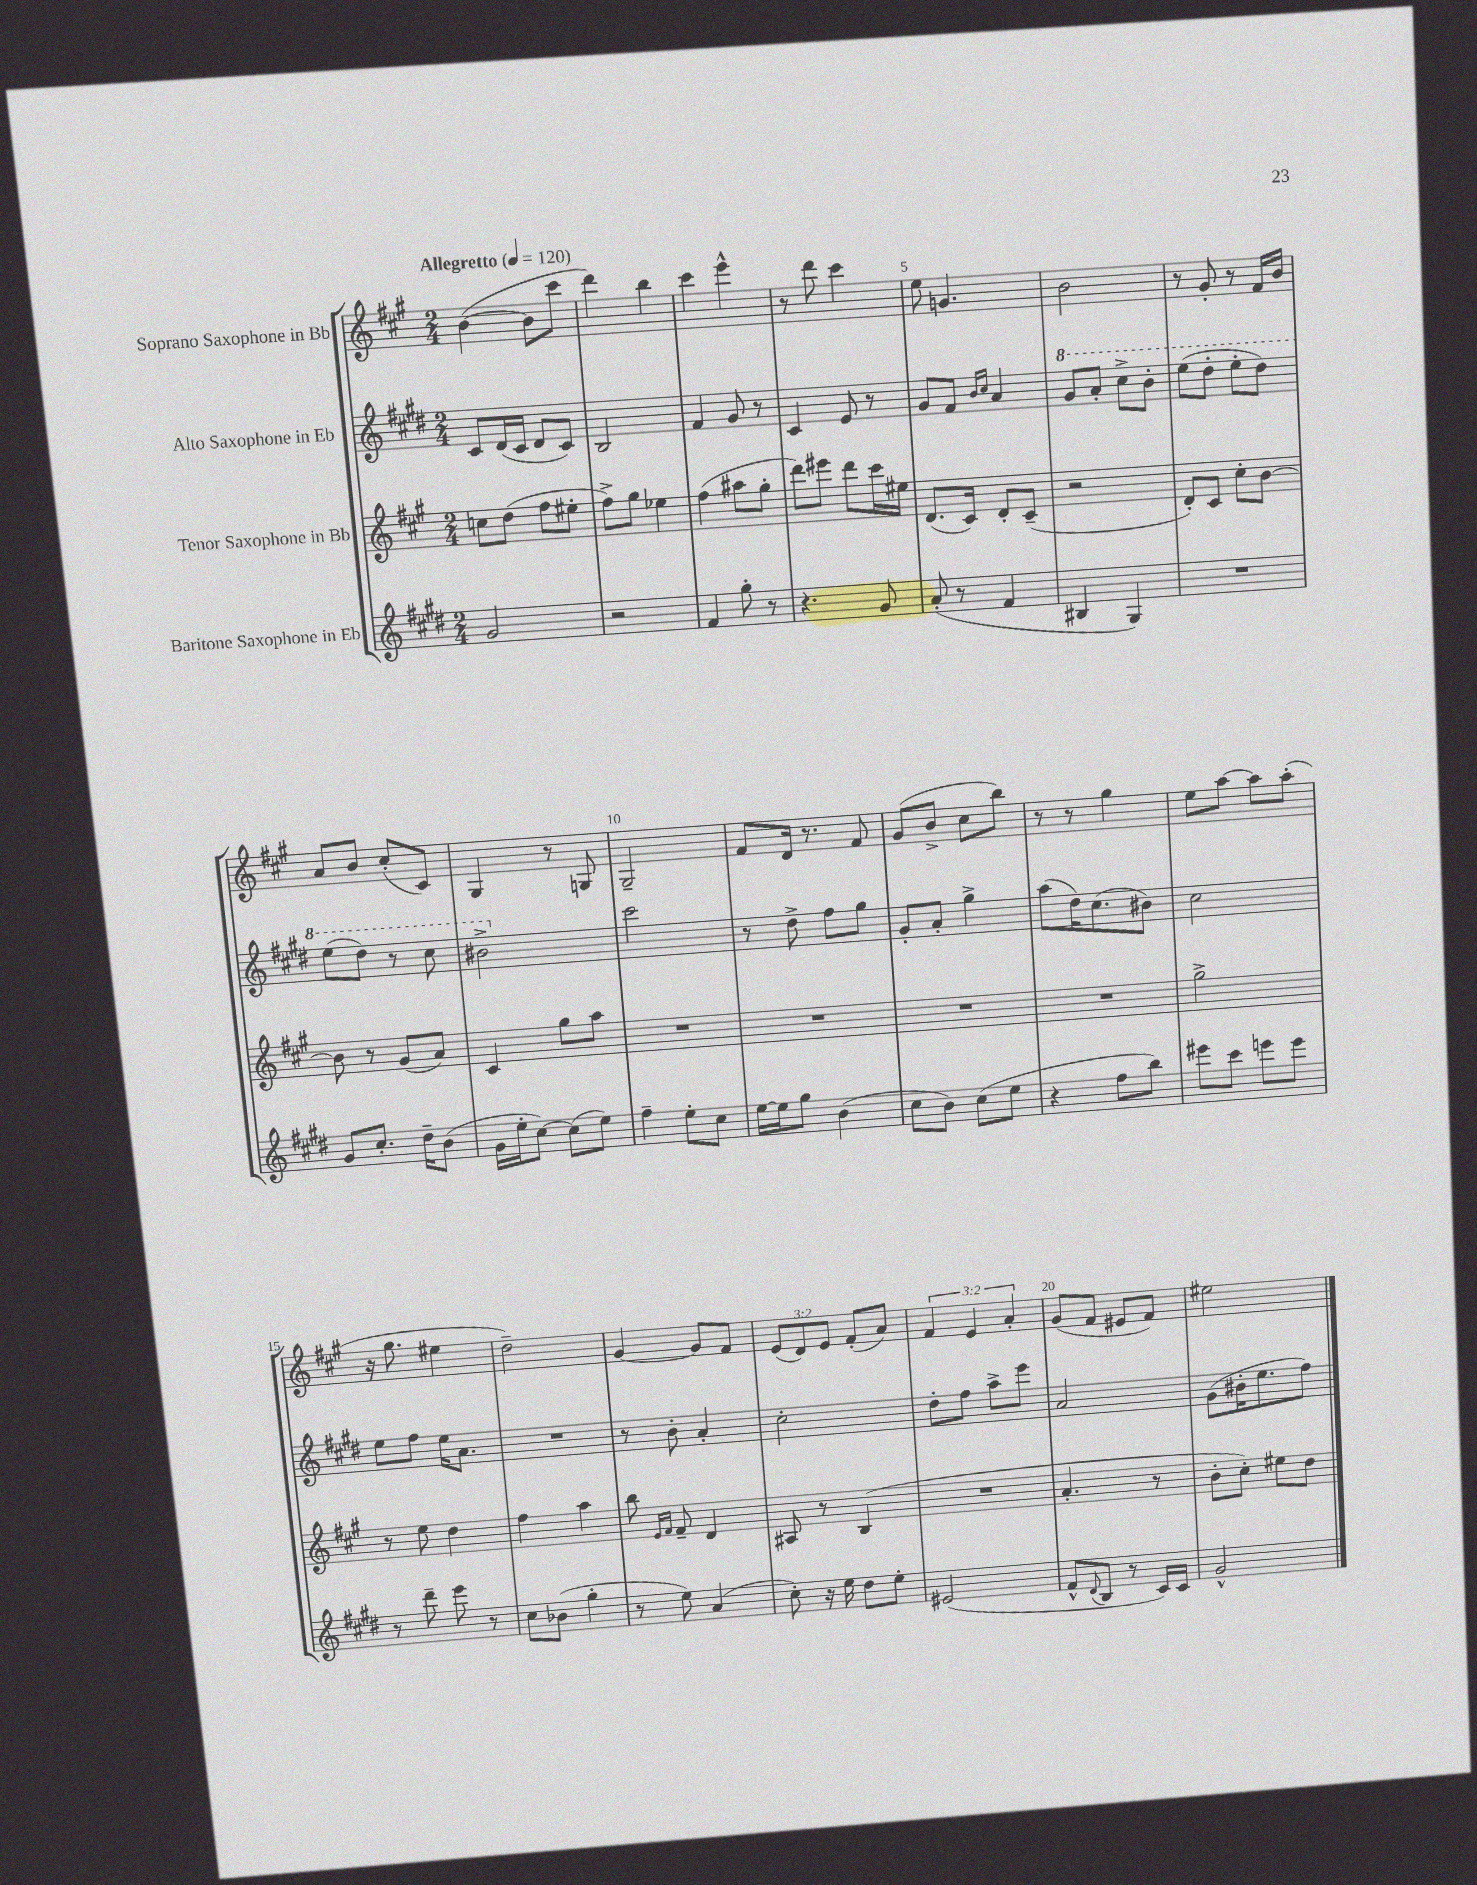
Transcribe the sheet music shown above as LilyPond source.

<<
\new StaffGroup <<
\new Staff = "s0" \with { instrumentName = "Soprano Saxophone in Bb" } {
    \clef treble \key a \major \numericTimeSignature \time 2/4 \override Staff.TupletNumber.text = #tuplet-number::calc-fraction-text \tempo "Allegretto" 4 = 120
    b'4~( b'8 cis'''8 |
    d'''4) b''4 |
    cis'''4 e'''4-^ |
    r8 d'''8 cis'''4 |
    e''8 g'4. |
    b'2 |
    r8 gis'8-. r8 fis'16 b'16 |
    a'8 b'8 cis''8-.( cis'8) |
    gis4 r8 g8 |
    gis2-- |
    fis'8 d'16 r8. fis'8 |
    gis'8( b'8-> cis''8 b''8) |
    r8 r8 gis''4 |
    e''8 a''8~ a''8 a''8-.( |
    r16 gis''8. eis''4 |
    d''2--) |
    gis'4~ gis'8 fis'8 |
    \tuplet 3/2 { e'8( d'8) e'8 } fis'8-.( a'8) |
    \tuplet 3/2 { fis'4 e'4 a'4-. } |
    gis'8( fis'8 eis'8 fis'8) |
    eis''2 \bar "|." |
}
\new Staff = "s1" \with { instrumentName = "Alto Saxophone in Eb" } {
    \clef treble \key e \major \numericTimeSignature \time 2/4
    cis'8 dis'16( cis'16 dis'8 cis'8) |
    b2 |
    fis'4 gis'8 r8 |
    cis'4 e'8 r8 |
    gis'8 fis'8 \grace { b'16 cis''16 } a'4 |
    \ottava #1 gis''8 a''8-. cis'''8-> b''8-. |
    e'''8( dis'''8-. e'''8-. dis'''8) |
    e'''8( dis'''8) r8 cis'''8 |
    bis''2-> \ottava #0 |
    cis'''2 |
    r8 dis''8-> fis''8 gis''8 |
    gis'8-. a'8-. gis''4-> |
    a''8( dis''16) cis''8.( bis'8) |
    cis''2 |
    e''8 fis''8 e''16 a'8. |
    R2 |
    r8 b'8-. a'4-. |
    cis''2-. |
    dis''8-. fis''8 a''8-> e'''8 |
    a'2 |
    gis'8( bis'16-. e''8. fis''8) \bar "|." |
}
\new Staff = "s2" \with { instrumentName = "Tenor Saxophone in Bb" } {
    \clef treble \key a \major \numericTimeSignature \time 2/4
    c''8 d''8( fis''8 eis''8-. |
    fis''8->) gis''8 ees''4 |
    fis''4( ais''8 gis''8-. |
    d'''8) eis'''8 d'''8 cis'''16 eis''16 |
    d'8.( cis'16) d'8-. cis'8--( |
    r2 |
    d'8-.) cis'8 cis''8-. b'8~ |
    b'8 r8 gis'8( a'8) |
    cis'4 gis''8 a''8 |
    R2 |
    R2 |
    R2 |
    R2 |
    gis''2-> |
    r8 e''8 d''4 |
    fis''4 a''4 |
    b''8 \grace { e'16 fis'16 } fis'8-- d'4 |
    ais8 r8 b4( |
    R2 |
    a'4.-. r8 |
    b'8-. cis''8-.) eis''8 d''8 \bar "|." |
}
\new Staff = "s3" \with { instrumentName = "Baritone Saxophone in Eb" } {
    \clef treble \key e \major \numericTimeSignature \time 2/4
    gis'2 |
    r2 |
    fis'4 gis''8-. r8 |
    r4. gis'8 |
    a'8-.( r8 fis'4 |
    bis4 gis4) |
    R2 |
    gis'8 cis''8.-. dis''16-- b'8( |
    gis'16 e''16-. cis''8~) cis''8( e''8) |
    fis''4-- e''8-. cis''8 |
    e''16~ e''16 gis''8 b'4( |
    cis''8 b'8) cis''8( e''8 |
    r4 fis''8 b''8) |
    eis'''8 cis'''8 e'''8 e'''8 |
    r8 dis'''8-- e'''8 r8 |
    cis''8 bes'8( gis''4-. |
    r8 e''8) a'4( |
    cis''8-.) r16 e''16 dis''8 e''8-. |
    eis'2( |
    fis'8-^ \appoggiatura { dis'8 } b8 r8 cis'16) cis'16 |
    gis'2-^ \bar "|." |
}
>>
>>
\layout { \context { \Score \override BarNumber.break-visibility = ##(#f #t #t) barNumberVisibility = #(every-nth-bar-number-visible 5) } }
